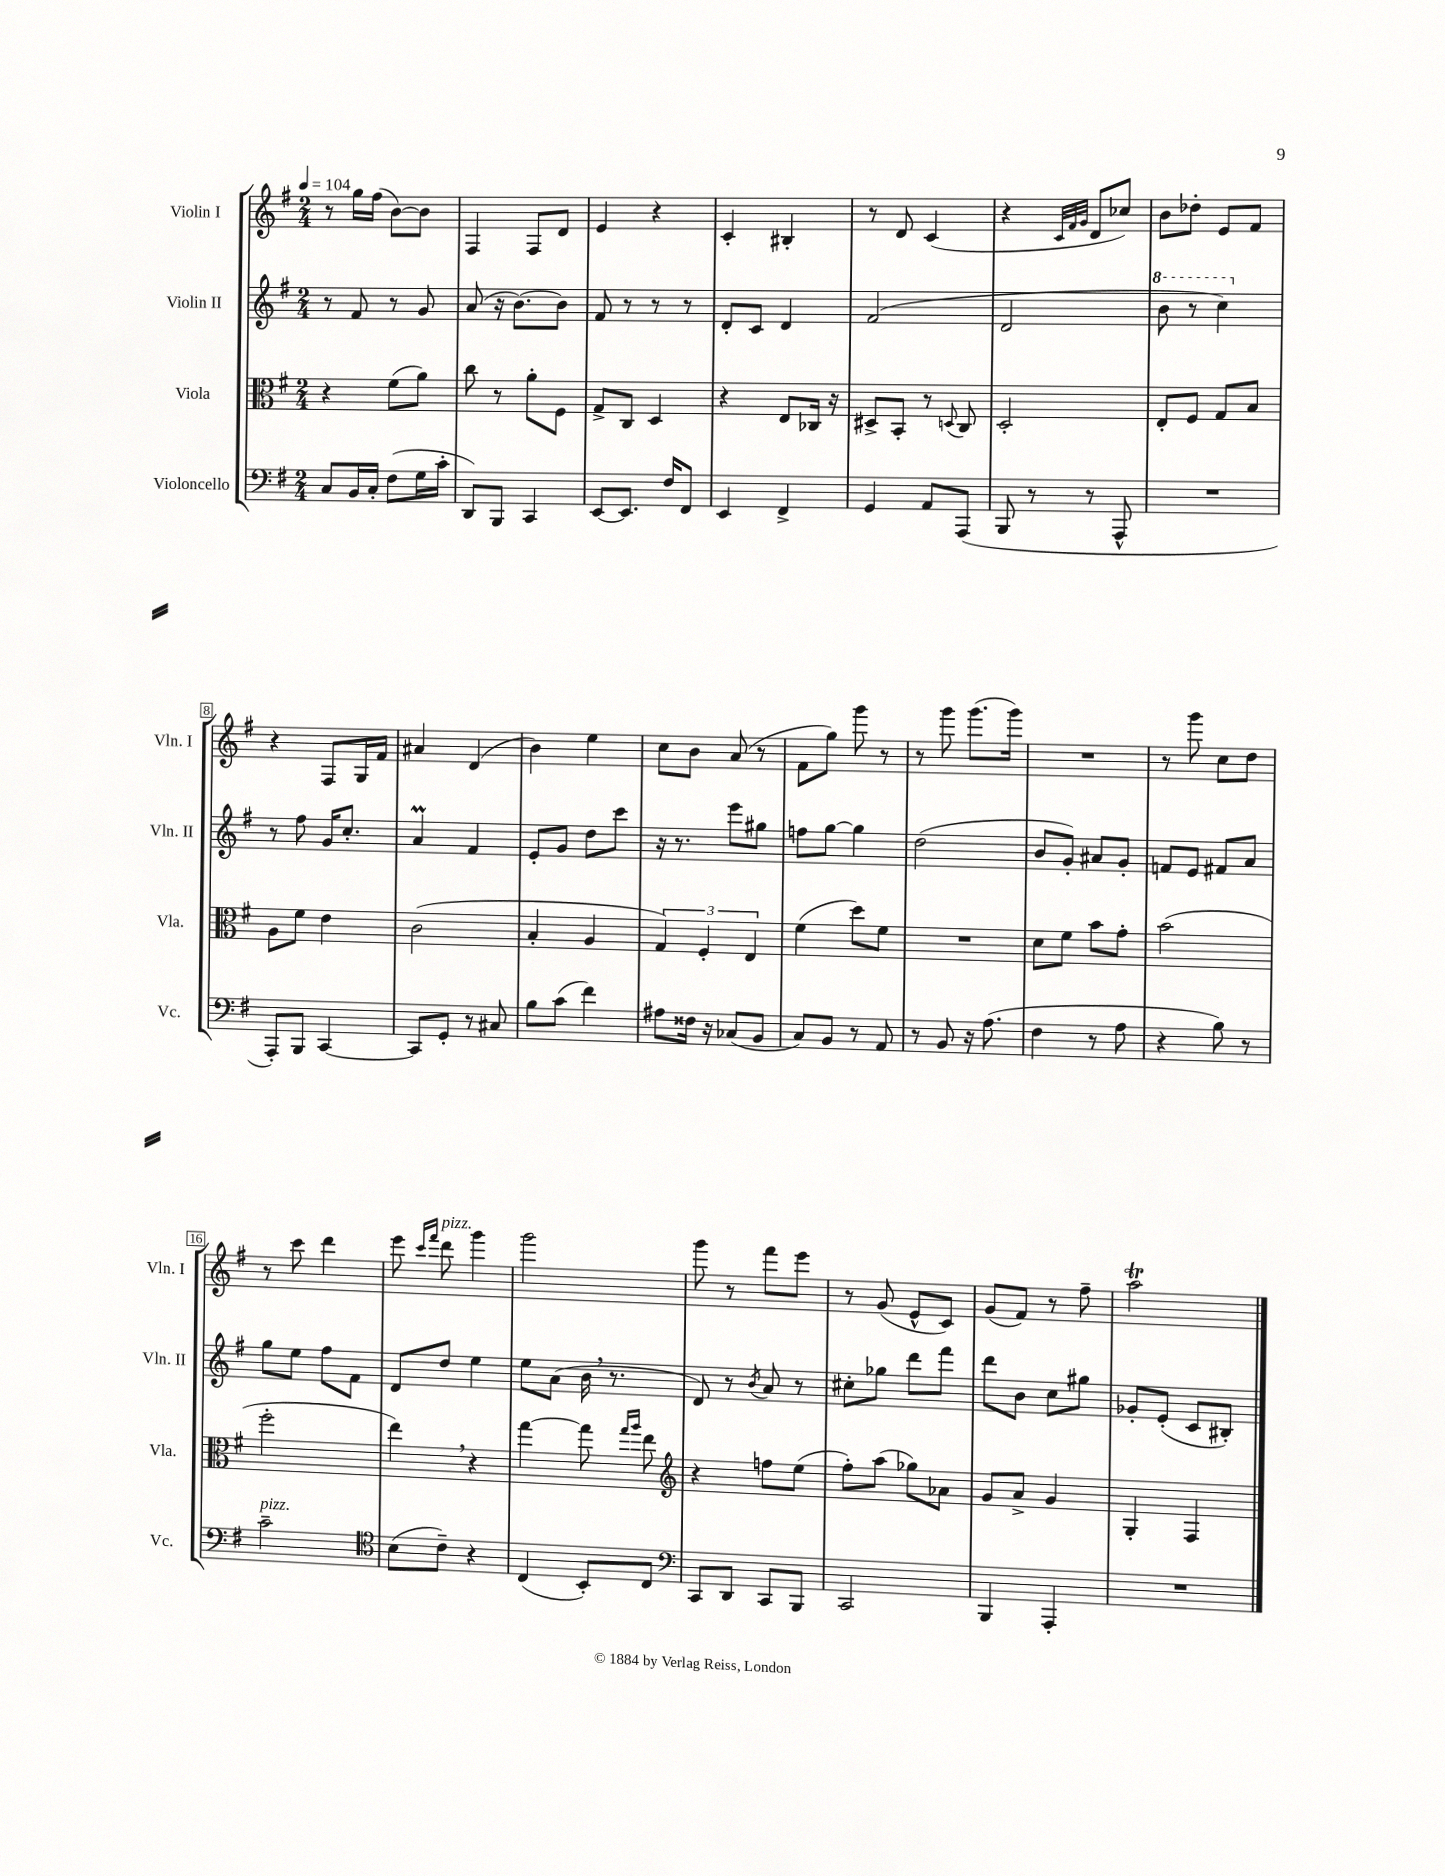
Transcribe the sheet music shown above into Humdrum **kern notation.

**kern	**kern	**kern	**kern
*part4	*part3	*part2	*part1
*staff4	*staff3	*staff2	*staff1
*I"Violoncello	*I"Viola	*I"Violin II	*I"Violin I
*I'Vc.	*I'Vla.	*I'Vln. II	*I'Vln. I
*clefF4	*clefC3	*clefG2	*clefG2
*k[f#]	*k[f#]	*k[f#]	*k[f#]
*M2/4	*M2/4	*M2/4	*M2/4
*MM104	*MM104	*MM104	*MM104
=1	=1	=1	=1
8C/L	4r	8r	8r
16BB/L	.	8f#/	16gg\LL
16C'/JJ	.	.	(16ff#\JJ
(8F#\L	(8f#\L	8r	[8b\L)
16G\L	8a\J)	8g/	8b\J]
16c'\JJ	.	.	.
=2	=2	=2	=2
8DD/L)	8cc\	(8a/	4F#/
8BBB/J	8r	16r	.
.	.	[8.b\L)	.
4CC/	8a'\L	.	8F#/L
.	8F#\J	8b\J]	8d/J
=3	=3	=3	=3
[8EE/L	8G^/L	8f#/	4e/
8.EE/J]	8C/J	8r	.
.	4D/	8r	4r
16F#/KL	.	.	.
8FF#/J	.	8r	.
=4	=4	=4	=4
4EE/	4r	8d'/L	4c'/
.	.	8c/J	.
4FF#^/	8E/L	4d/	4B#X'/
.	16C-X/Jk	.	.
.	16r	.	.
=5	=5	=5	=5
4GG/	8D#X^/L	(2f#/	8r
.	8BB'/J	.	8d/
8AA/L	8r	.	(4c/
.	8qqDn/	.	.
(8AAA/J	8C/	.	.
=6	=6	=6	=6
8BBB/	2D'/	2d/	4r
8r	.	.	.
.	.	.	32qqc/LLL
.	.	.	32qqf#/
.	.	.	32qqg/JJJ
8r	.	.	8d/L
8AAA^^/	.	.	8cc-X/J)
=7	=7	=7	=7
*	*	*8va	*
2r	8E'/L	8bb\	8b\L
.	8F#/J	8r	8dd-X'\J
.	8G/L	4ccc\)	8e/L
.	8B/J	.	8f#/J
!!LO:LB:g=z
=8	=8	=8	=8
*	*	*X8va	*
8AAA'/L)	8A\L	8r	4r
8BBB/J	8f#\J	8ff#\	.
[4CC/	4e\	16g/KL	8F#/L
.	.	8.cc'/J	.
.	.	.	16G/L
.	.	.	16f#/JJ
=9	=9	=9	=9
8CC/L]	(2c\	4aM/	4a#X/
8GG'/J	.	.	.
8r	.	4f#/	(4d/
8C#X/	.	.	.
=10	=10	=10	=10
8B\L	4B'/	8e'/L	4b\)
(8c\J	.	8g/J	.
4f#\)	4A/	8dd\L	4ee\
.	.	8ccc\J	.
=11	=11	=11	=11
8A#X\L	6G/)	16r	8cc\L
.	.	8.r	.
16F##X\Jk	.	.	8b\J
.	6F#'/	.	.
16r	.	.	.
(8C-X/L	.	8eee\L	(8a/
.	6E/	.	.
8BB/J	.	8gg#X\J	8r
=12	=12	=12	=12
8C/L)	(4f#\	8ffn\L	8f#\L
8BB/J	.	[8gg\J	8gg\J)
8r	8dd\L)	4gg\]	8ggg\
8AA/	8f#\J	.	8r
=13	=13	=13	=13
8r	2r	(2dd\	8r
8BB/	.	.	8ggg\
16r	.	.	(8.ggg\L
(8.A\	.	.	.
.	.	.	16ggg\Jk)
=14	=14	=14	=14
4F#\	8d\L	8b/L	2r
.	8f#\J	8g'/J)	.
8r	8b\L	8a#X/L	.
8A\	8g'\J	8g'/J	.
=15	=15	=15	=15
4r	(2b\	8fn/L	8r
.	.	8e/J	8ggg\
8B\)	.	8f#X/L	8cc\L
8r	.	8a/J	8dd\J
!!LO:LB:g=z
=16	=16	=16	=16
!LO:TX:a:i:t=pizz.	!	!	!
2c~\	2ff#'\	8gg\L	8r
.	.	8ee\J	8ccc\
.	.	8ff#\L	4ddd\
.	.	8f#\J	.
=17	=17	=17	=17
*clefC4	*	*	*
(8B\L	4ee,\)	8d/L	8eee\
.	.	.	16qqccc/LL
.	.	.	16qqfff#/JJ
!	!	!	!LO:TX:a:i:t=pizz.
8c~\J)	.	8dd/J	8ddd\
4r	4r	4ee\	4ggg\
=18	=18	=18	=18
(4C/	[4gg\	8ee\L	2ggg\
.	.	(8a\J	.
8BB'/L)	8gg\]	16b,\	.
.	.	8.r	.
.	16qqgg/LL	.	.
.	16qqaa/JJ	.	.
8C/J	8ee\	.	.
=19	=19	=19	=19
*clefF4	*clefG2	*	*
8CC/L	4r	8d/)	8ggg\
8DD/J	.	8r	8r
.	.	8qb/	.
8CC/L	8ffn\L	8a/	8fff#\L
8BBB/J	(8ee\J	8r	8eee\J
=20	=20	=20	=20
2CC/	8ff#'\L)	8cc#X'\L	8r
.	(8aa\J	8gg-X\J	(8g/
.	8gg-X\L)	8ddd\L	8e^^/L
.	8a-X\J	8fff#\J	8c/J)
=21	=21	=21	=21
4BBB/	8g/L	8ddd\L	(8g/L
.	8a^/J	8b\J	8f#/J)
4AAA'/	4g/	8cc\L	8r
.	.	8gg#X\J	8ff#~\
=22	=22	=22	=22
2r	4G'/	8g-X'/L	2aaT\
.	.	(8e'/J	.
.	4F#/	8c/L	.
.	.	8B#X'/J)	.
==	==	==	==
*-	*-	*-	*-
